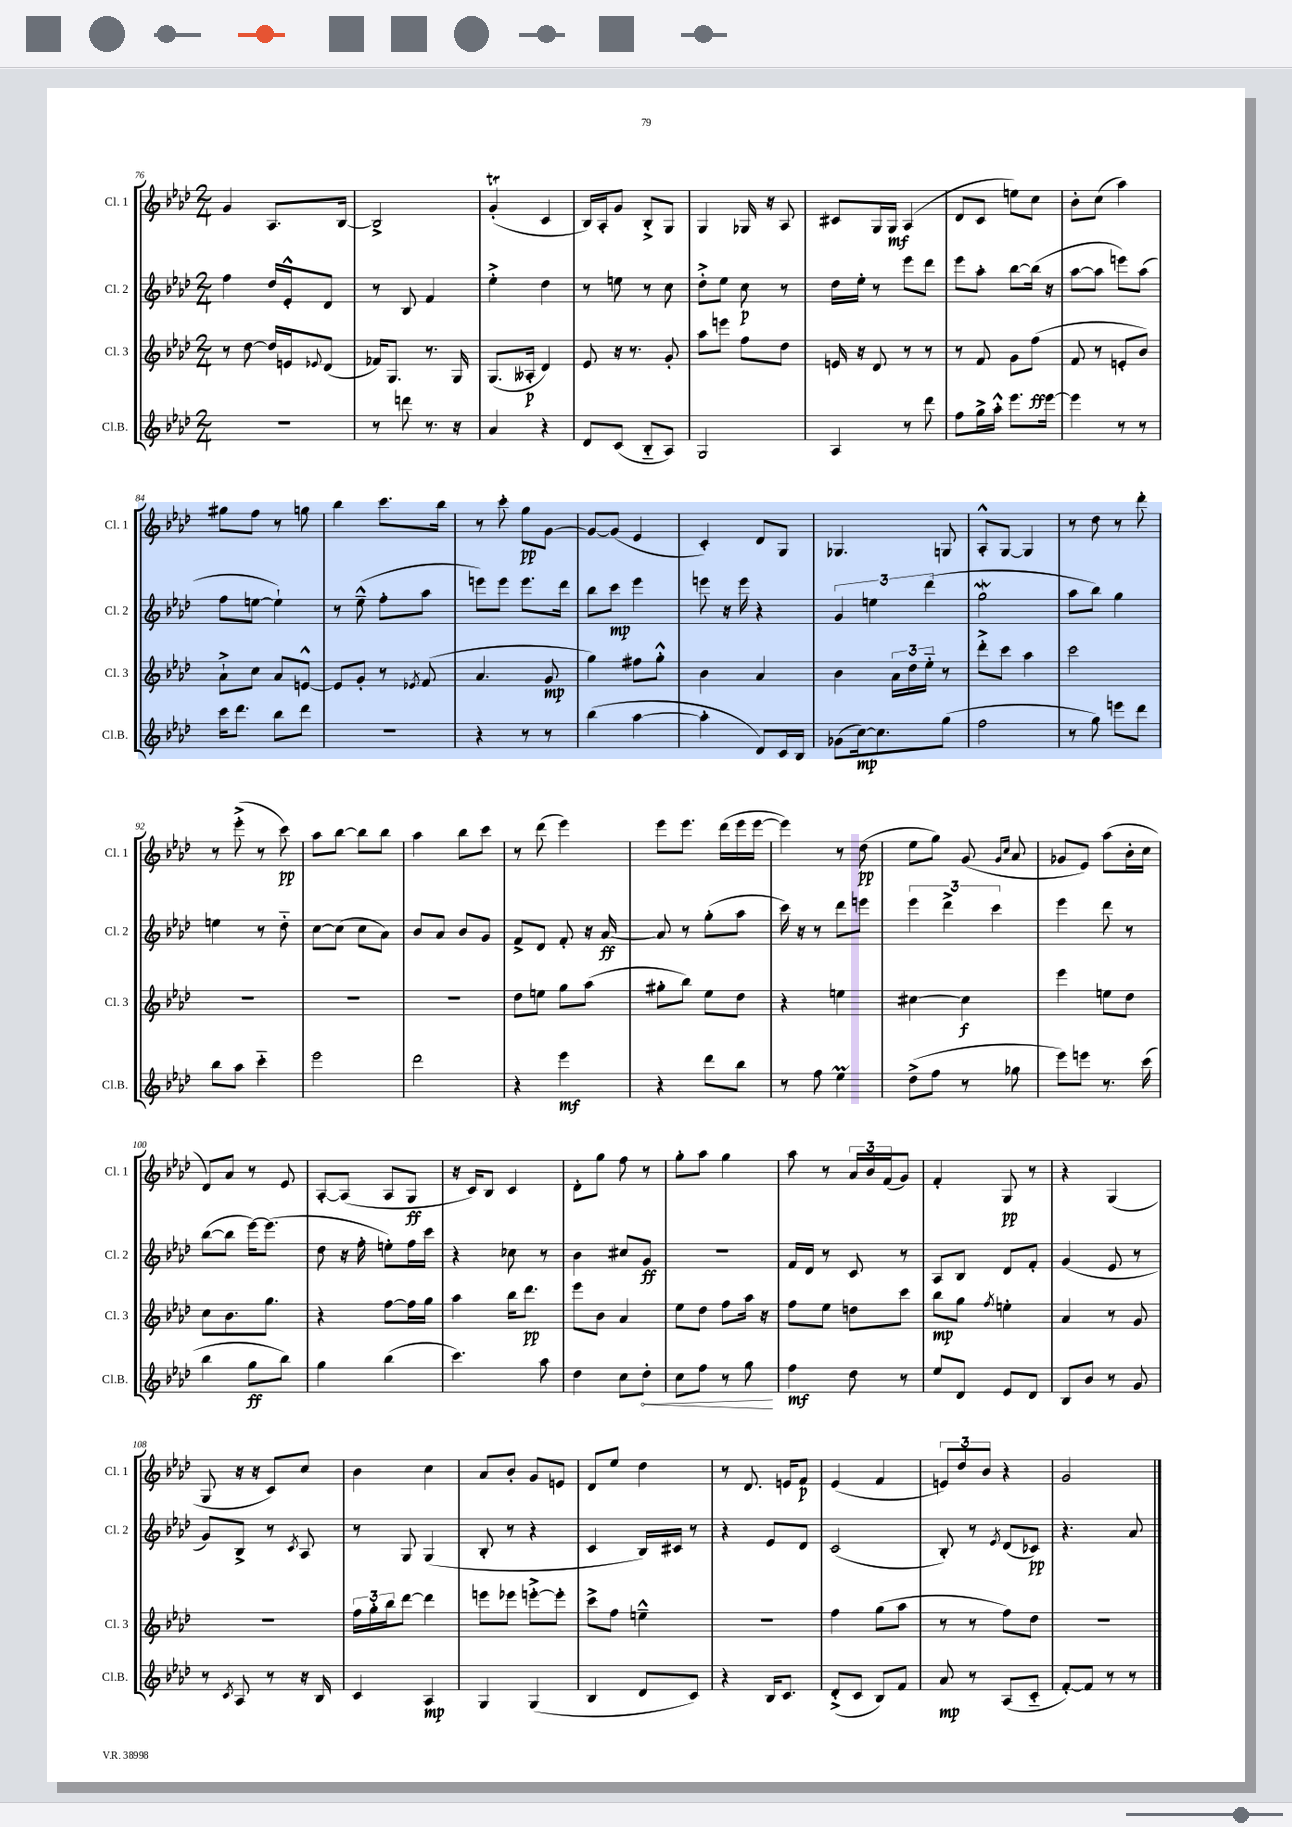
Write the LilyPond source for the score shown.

<<
\new StaffGroup <<
\new Staff = "s0" \with { instrumentName = "Cl. 1" shortInstrumentName = "Cl. 1" } {
    \clef treble \key aes \major \numericTimeSignature \time 2/4
    g'4 aes8. bes16~ |
    bes2-> |
    g'4-.\trill( c'4 |
    bes16) aes16-. g'8 bes8-.-> g8 |
    g4 ges16 r16 aes8 |
    cis'8 g16 g16\mf aes4( |
    des'8 c'8 e''8) c''8 |
    bes'8-. c''8( aes''4) |
    gis''8 f''8 r8 g''8 |
    bes''4 c'''8. bes''16 |
    r8 c'''8-. g''8\pp g'8~ |
    g'8~ g'8( ees'4 |
    c'4-.) des'8 g8 |
    ges4. g8 |
    aes8-.-^ g8~ g4 |
    r8 des''8 r8 des'''8-. |
    r8 ees'''8-.->( r8 c'''8\pp) |
    aes''8 bes''8~ bes''8 bes''8 |
    aes''4 bes''8 c'''8 |
    r8 des'''8( ees'''4) |
    ees'''8 ees'''8. des'''16( ees'''16 ees'''16~ |
    ees'''4) r8 des''8\pp( |
    ees''8 g''8) g'8( \grace { g'16 c''16 } aes'8 |
    ges'8 ees'8) aes''8( bes'16-. c''16 |
    des'8) aes'8 r8 ees'8 |
    aes8~-. aes8( aes8 g8\ff |
    r16 c'16) bes8 c'4 |
    des'8-. g''8 f''8 r8 |
    g''8-. aes''8 g''4 |
    aes''8 r8 \tuplet 3/2 { aes'16 bes'16 f'16( } g'8) |
    f'4-. g8\pp r8 |
    r4 g4( |
    g8 r16 r16 c'8) c''8 |
    bes'4 c''4 |
    aes'8 bes'8-. g'8 e'8 |
    des'8 ees''8 des''4 |
    r8 des'8. e'16 f'8\p |
    ees'4( f'4 |
    \tuplet 3/2 { e'8) des''8 bes'8 } r4 |
    g'2 \bar "|." |
}
\new Staff = "s1" \with { instrumentName = "Cl. 2" shortInstrumentName = "Cl. 2" } {
    \clef treble \key aes \major \numericTimeSignature \time 2/4
    f''4 des''16 ees'16-.-^ des'8 |
    r8 bes8 f'4 |
    ees''4-.-> des''4 |
    r8 e''8 r8 c''8 |
    des''8-.-> ees''8 c''8\p r8 |
    des''16 ees''16-. r8 ees'''8 des'''8 |
    ees'''8 aes''8-. bes''8~ bes''16( r16 |
    aes''8~ aes''8 e'''8) aes''8( |
    f''8 e''8~ e''4-!) |
    r8 ees''8---^( f''8-. aes''8 |
    e'''8) e'''8 e'''8. des'''16 |
    bes''8 c'''8\mp ees'''4 |
    e'''8 r16 e'''16 r4 |
    \tuplet 3/2 { g'4 e''4 des'''4( } |
    g''2\mordent |
    aes''8 bes''8) g''4 |
    e''4 r8 des''8-_ |
    c''8~ c''8( c''8 aes'8) |
    bes'8 aes'8 bes'8 g'8 |
    f'8-> des'8 f'8-. r16 aes'16~\ff |
    aes'8 r8 g''8-.( aes''8 |
    c'''16) r16 r8 des'''8 e'''8 |
    \tuplet 3/2 { ees'''4 des'''4-> c'''4 } |
    ees'''4 des'''8 r8 |
    bes''8~( bes''8 ees'''16~) ees'''8.( |
    des''8 r16 f''16-. e''8-.) f''16 c'''16 |
    r4 ces''8 r8 |
    bes'4 cis''8 g'8\ff |
    r2 |
    f'16 des'16 r8 c'8 r8 |
    aes8 bes8 des'8 f'8-. |
    g'4( ees'8 r8 |
    g'8) bes8-> r8 \acciaccatura { c'8 } aes8 |
    r8 g8 g4( |
    bes8-. r8 r4 |
    c'4 bes16) cis'16 r8 |
    r4 ees'8 des'8 |
    c'2( |
    bes8-.) r8 \acciaccatura { ees'8 } des'8( ces'8\pp) |
    r4. aes'8 \bar "|." |
}
\new Staff = "s2" \with { instrumentName = "Cl. 3" shortInstrumentName = "Cl. 3" } {
    \clef treble \key aes \major \numericTimeSignature \time 2/4
    r8 des''8~ des''16 e'16 \appoggiatura { ees'8 } des'8( |
    fes'16) g8. r8. g16 |
    g8.( aeses16-.\p des'4) |
    ees'8 r16 r8. g'8-. |
    aes''8 e'''8 f''8 des''8 |
    e'16 r16 des'8 r8 r8 |
    r8 f'8 g'8 f''8\ff( |
    f'8 r8 e'8-. bes'8) |
    aes'8-!-> c''8 aes'8 e'8~-^ |
    e'8 g'8-. r8 \acciaccatura { ees'8 } f'8( |
    aes'4. g'8\mp |
    g''4) fis''8 g''8-.-^ |
    bes'4 aes'4 |
    bes'4 \tuplet 3/2 { aes'16 des''16 ees''16-_ } r8 |
    des'''8-.-> c'''8 aes''4 |
    c'''2 |
    R2 |
    R2 |
    R2 |
    des''8 e''8 g''8 aes''8( |
    gis''8-. bes''8) ees''8 des''8 |
    r4 e''4 |
    cis''4~ cis''4\f |
    ees'''4 e''8 des''8 |
    c''8 bes'8. g''8. |
    r4 f''8~ f''16 g''16 |
    aes''4 bes''16 des'''8.\pp |
    ees'''8 bes'8 aes'4 |
    ees''8 des''8 f''8 aes''16 r16 |
    f''8 ees''8 d''8 c'''8 |
    bes''8\mp g''8 \acciaccatura { f''8 } e''4-. |
    aes'4 r8 g'8 |
    r2 |
    \tuplet 3/2 { f''16 g''16-. bes''16 } des'''8~ des'''4 |
    e'''8 ees'''8 e'''8~-.-> e'''8-. |
    c'''8-> f''8 e''4---^ |
    R2 |
    f''4 g''8( aes''8 |
    r8 r8 f''8) des''8 |
    R2 \bar "|." |
}
\new Staff = "s3" \with { instrumentName = "Cl.B." shortInstrumentName = "Cl.B." } {
    \clef treble \key aes \major \numericTimeSignature \time 2/4
    r2 |
    r8 d'''8 r8. r16 |
    aes'4 r4 |
    des'8 c'8( bes8-_ aes8) |
    g2 |
    aes4 r8 des'''8 |
    f''8 g''16-> aes''16-.-^ ees'''8. ees'''16~ |
    ees'''4 r8 r8 |
    c'''16 des'''8. bes''8 des'''8 |
    r2 |
    r4 r8 r8 |
    bes''4( aes''4~ |
    aes''4-. des'8) c'16 bes16 |
    ges'8( c''16~\mp) c''8. g''8( |
    f''2 |
    r8 g''8) e'''8 des'''8 |
    bes''8 aes''8 c'''4-_ |
    ees'''2 |
    des'''2 |
    r4 ees'''4\mf |
    r4 des'''8 bes''8 |
    r8 f''8 ees''4\prall |
    des''8->( f''8 r8 ges''8 |
    ees'''8) e'''8 r8. c'''16( |
    bes''4 g''8\ff bes''8) |
    g''4 bes''4( |
    c'''4.) aes''8 |
    des''4 c''8 \once \override Hairpin.circled-tip = ##t des''8-.\< |
    c''8 f''8 r8 g''8\! |
    f''4\mf des''8 r8 |
    ees''8 des'8 ees'8 des'8 |
    bes8 bes'8 r8 g'8 |
    r8 \acciaccatura { c'8 } aes8 r8 r16 bes16 |
    c'4 aes4\mp |
    g4 g4( |
    bes4 des'8 c'8) |
    r4 bes16 c'8. |
    des'8-.->( c'8 bes8) f'8 |
    aes'8\mp r8 aes8( c'8-_ |
    f'8~-.) f'8 r8 r8 \bar "|." |
}
>>
>>
\layout { \context { \Score currentBarNumber = #76 } }
